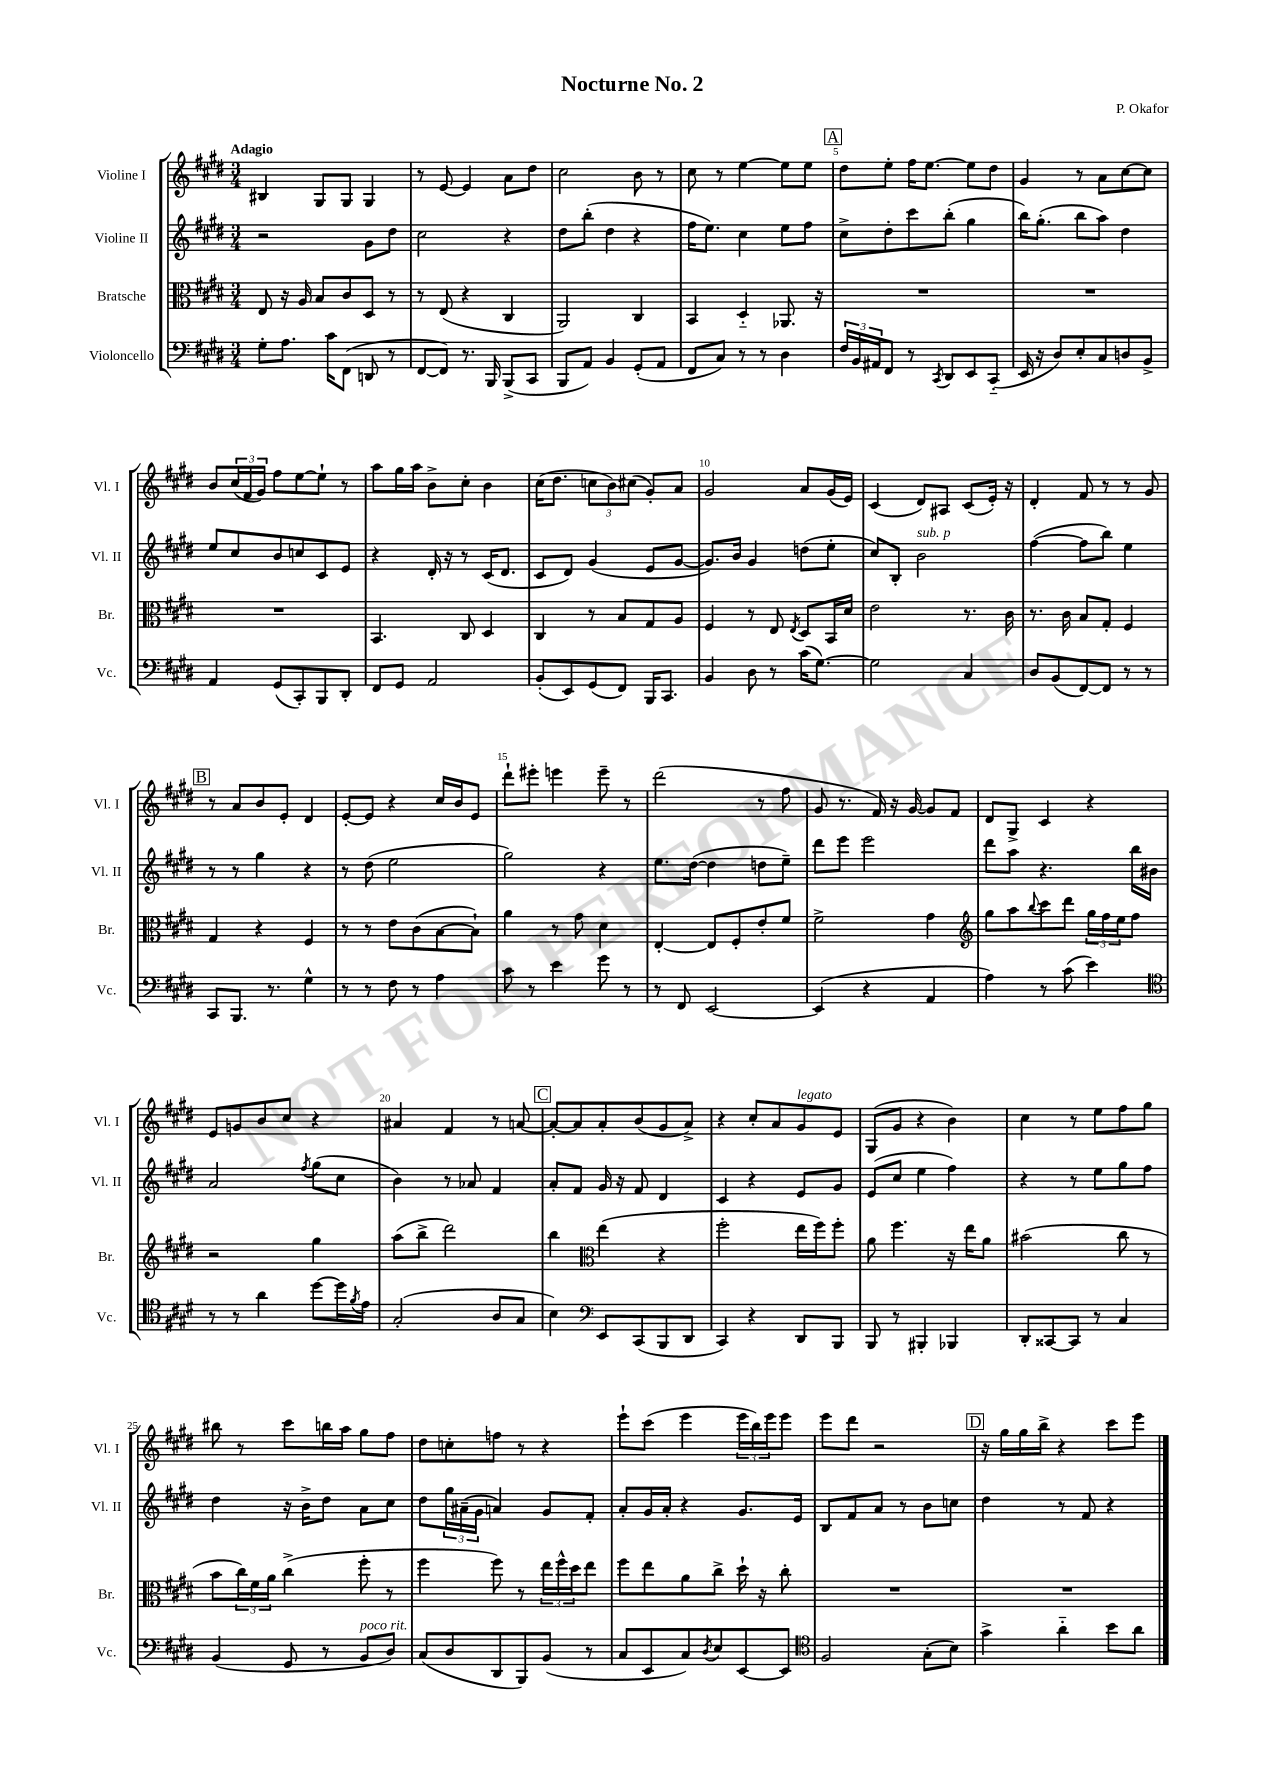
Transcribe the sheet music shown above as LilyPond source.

\header { title = "Nocturne No. 2" composer = "P. Okafor" }
<<
\new StaffGroup <<
\new Staff = "s0" \with { instrumentName = "Violine I" shortInstrumentName = "Vl. I" } {
    \clef treble \key e \major \numericTimeSignature \time 3/4 \tempo "Adagio"
    bis4 gis8 gis8 gis4 |
    r8 e'8~ e'4 a'8 dis''8 |
    cis''2 b'8 r8 |
    cis''8 r8 e''4~ e''8 e''8 |
    \mark \markup { \box "A" } dis''8 e''8-. fis''16 e''8.~ e''8 dis''8 |
    gis'4 r8 a'8 cis''8~ cis''8 |
    b'8 \tuplet 3/2 { cis''16( fis'16 gis'16) } fis''8 e''8~ e''8-! r8 |
    a''8 gis''16 a''16 b'8-> cis''8-. b'4 |
    cis''16( dis''8. \tuplet 3/2 { c''8 b'8) cis''8( } gis'8-.) a'8 |
    gis'2 a'8 gis'16( e'16) |
    cis'4( dis'8) ais8 cis'8( e'16-.) r16 |
    dis'4-. fis'8 r8 r8 gis'8 |
    \mark \markup { \box "B" } r8 a'8 b'8 e'8-. dis'4 |
    e'8~-. e'8 r4 cis''16 b'16 e'8 |
    dis'''8-! eis'''8-. e'''4 e'''8-- r8 |
    dis'''2( r8 fis''8 |
    gis'8 r8. fis'16) r16 gis'16~ gis'8 fis'8 |
    dis'8 gis8-> cis'4 r4 |
    e'8 g'8 b'8 cis''8 r4 |
    ais'4 fis'4 r8 a'8~ |
    \mark \markup { \box "C" } a'8~-. a'8 a'8-. b'8( gis'8 a'8->) |
    r4 cis''8-. a'8 gis'8^\markup { \italic "legato" } e'8 |
    gis8( gis'8 r4 b'4) |
    cis''4 r8 e''8 fis''8 gis''8 |
    bis''8 r8 cis'''8 b''16 a''16 gis''8 fis''8 |
    dis''8 c''8-. f''8 r8 r4 |
    e'''8-! cis'''8( e'''4 \tuplet 3/2 { e'''16 b''16) e'''16 } e'''8 |
    e'''8 dis'''8 r2 |
    \mark \markup { \box "D" } r16 gis''16 gis''16 b''16-> r4 cis'''8 e'''8 \bar "|." |
}
\new Staff = "s1" \with { instrumentName = "Violine II" shortInstrumentName = "Vl. II" } {
    \clef treble \key e \major \numericTimeSignature \time 3/4
    r2 gis'8 dis''8 |
    cis''2 r4 |
    dis''8 b''8-.( dis''4 r4 |
    fis''16 e''8.) cis''4 e''8 fis''8 |
    \mark \markup { \box "A" } cis''8-> dis''8-. cis'''8 b''8-.( gis''4 |
    b''16) gis''8.-.( b''8 a''8) dis''4 |
    e''8 cis''8 b'8 c''8 cis'8 e'8 |
    r4 dis'16-. r16 r8 cis'16( dis'8. |
    cis'8 dis'8) gis'4( e'8 gis'8~ |
    gis'8.) b'16 gis'4 d''8( e''8-. |
    cis''8) b8-. b'2^\markup { \italic "sub. p" } |
    fis''4~( fis''8 b''8) e''4 |
    \mark \markup { \box "B" } r8 r8 gis''4 r4 |
    r8 dis''8( e''2 |
    gis''2) r4 |
    e''8. dis''16~( dis''4 d''8 e''8--) |
    dis'''8 e'''8 e'''2 |
    dis'''8 a''8 r4. b''16 bis'16 |
    a'2 \acciaccatura { fis''8 } gis''8( cis''8 |
    b'4) r8 aes'8 fis'4 |
    \mark \markup { \box "C" } a'8-. fis'8 gis'16 r16 fis'8 dis'4 |
    cis'4 r4 e'8 gis'8 |
    e'8( cis''8 e''4 fis''4) |
    r4 r8 e''8 gis''8 fis''8 |
    dis''4 r16 b'16-> dis''8 a'8 cis''8 |
    dis''8 \tuplet 3/2 { gis''16 ais'16--( gis'16 } a'4) gis'8 fis'8-. |
    a'8-. gis'16 a'16-. r4 gis'8. e'16 |
    b8 fis'8 a'8 r8 b'8 c''8 |
    \mark \markup { \box "D" } dis''4 r8 fis'8 r4 \bar "|." |
}
\new Staff = "s2" \with { instrumentName = "Bratsche" shortInstrumentName = "Br." } {
    \clef alto \key e \major \numericTimeSignature \time 3/4
    e8 r16 a16 b8 cis'8 dis8 r8 |
    r8 e8( r4 cis4 |
    a,2) cis4 |
    b,4 dis4-_ aes,8. r16 |
    \mark \markup { \box "A" } R2. |
    R2. |
    R2. |
    b,4. cis8 dis4 |
    cis4 r8 b8 gis8 a8 |
    fis4 r8 e8 \acciaccatura { e8 } dis8 b,16 dis'16 |
    e'2 r8. cis'16 |
    r8. cis'16 b8 gis8-. fis4 |
    \mark \markup { \box "B" } gis4 r4 fis4 |
    r8 r8 e'8 cis'8( b8~ b8-!) |
    a'4 r8 gis'8 dis'4 |
    e4~-. e8 fis8-. e'8-. fis'8 |
    fis'2-> gis'4 |
    \clef treble gis''8 a''8 \appoggiatura { b''8 } cis'''8 dis'''8 \tuplet 3/2 { gis''16 fis''16 e''16 } fis''8 |
    r2 gis''4 |
    a''8( b''8-> dis'''2) |
    \mark \markup { \box "C" } b''4 \clef alto e''4( r4 |
    fis''2-. e''16 fis''16) fis''8-. |
    a'8 fis''4. r16 e''16 a'8 |
    bis'2( cis''8 r8 |
    b'8 \tuplet 3/2 { cis''16) fis'16 a'16 } cis''4->( fis''8-. r8 |
    fis''4 fis''8) r8 \tuplet 3/2 { e''16 fis''16-^ dis''16 } e''8 |
    fis''8 e''8 a'8 cis''8-> dis''16-! r16 cis''8-. |
    R2. |
    \mark \markup { \box "D" } R2. \bar "|." |
}
\new Staff = "s3" \with { instrumentName = "Violoncello" shortInstrumentName = "Vc." } {
    \clef bass \key e \major \numericTimeSignature \time 3/4
    gis8-. a8. cis'16 fis,8( d,8 r8 |
    fis,8~ fis,8) r8. b,,16 b,,8->( cis,8 |
    b,,8 a,8) b,4 gis,8-.( a,8 |
    fis,8 cis8) r8 r8 dis4 |
    \mark \markup { \box "A" } \tuplet 3/2 { fis16 b,16 ais,16 } fis,8 r8 \acciaccatura { cis,8 } dis,8 e,8 cis,8-_( |
    e,16 r16 dis8) e8-. cis8 d8 b,8-> |
    a,4 gis,8( cis,8-.) b,,8 dis,8-. |
    fis,8 gis,8 a,2 |
    b,8-.( e,8) gis,8( fis,8) b,,16 cis,8. |
    b,4 dis8 r8 cis'16( gis8.~) |
    gis2 cis4 |
    dis8 b,8( fis,8~) fis,8 r8 r8 |
    \mark \markup { \box "B" } cis,8 b,,8. r8. gis4-^ |
    r8 r8 fis8 r8 a4 |
    cis'8 r8 e'4 gis'8 r8 |
    r8 fis,8 e,2~ |
    e,4( r4 a,4 |
    a4) r8 cis'8( e'4) |
    \clef tenor r8 r8 a'4 dis''8~ dis''16 \acciaccatura { fis'8 } e'16 |
    gis2-.( a8 gis8 |
    \mark \markup { \box "C" } b4) \clef bass e,8 cis,8( b,,8 dis,8 |
    cis,4) r4 dis,8 b,,8 |
    b,,8 r8 bis,,4-. bes,,4 |
    dis,8-. cisis,8~ cisis,8 r8 cis4 |
    b,4( gis,8 r8 b,8^\markup { \italic "poco rit." } dis8) |
    cis8( dis8 dis,8 b,,8) b,8( r8 |
    cis8 e,8 cis8) \acciaccatura { dis8 } e8 e,8~ e,8 |
    \clef tenor fis2 gis8-.( b8) |
    \mark \markup { \box "D" } gis'4-> a'4-_ b'8 a'8 \bar "|." |
}
>>
>>
\layout { \context { \Score \override BarNumber.break-visibility = ##(#f #t #t) barNumberVisibility = #(every-nth-bar-number-visible 5) } }
